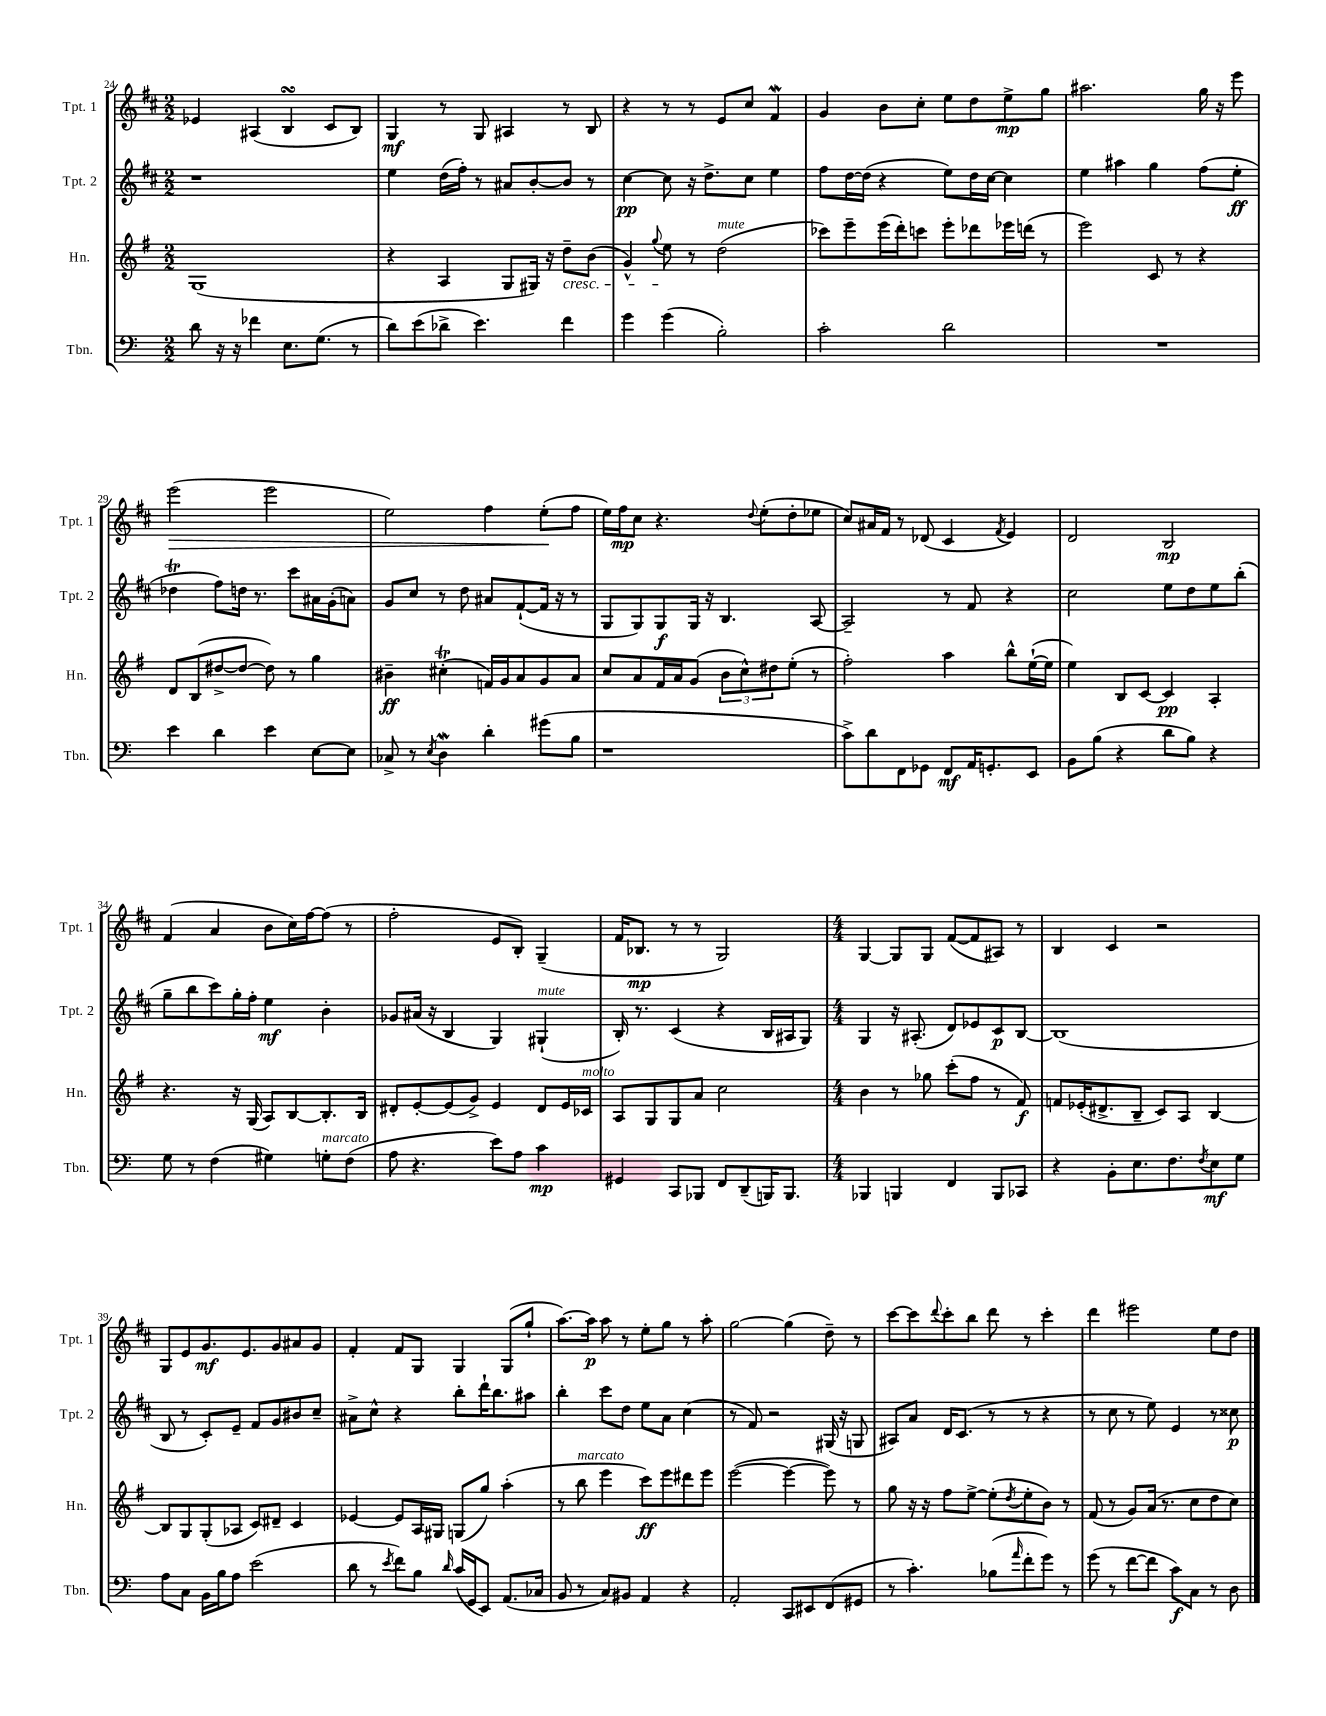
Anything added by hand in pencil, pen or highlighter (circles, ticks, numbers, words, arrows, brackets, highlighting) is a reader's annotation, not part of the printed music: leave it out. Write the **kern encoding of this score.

**kern	**dynam	**kern	**dynam	**kern	**dynam	**kern	**dynam
*part4	*part4	*part3	*part3	*part2	*part2	*part1	*part1
*staff4	*staff4	*staff3	*staff3	*staff2	*staff2	*staff1	*staff1
*I"Tbn.	*	*I"Hn.	*	*I"Tpt. 2	*	*I"Tpt. 1	*
*I'Tbn.	*	*I'Hn.	*	*I'Tpt. 2	*	*I'Tpt. 1	*
*clefF4	*	*clefG2	*	*clefG2	*	*clefG2	*
*k[]	*	*k[f#]	*	*k[f#c#]	*	*k[f#c#]	*
*M2/2	*	*M2/2	*	*M2/2	*	*M2/2	*
=24	=24	=24	=24	=24	=24	=24	=24
8d\	.	(1G	.	1r	.	4e-X/	.
16r	.	.	.	.	.	.	.
16r	.	.	.	.	.	.	.
4f-X\	.	.	.	.	.	(4A#X/	.
8.E\L	.	.	.	.	.	4BsSSS/	.
(8.G\J	.	.	.	.	.	.	.
.	.	.	.	.	.	8c#/L	.
8r	.	.	.	.	.	8B/J)	.
=25	=25	=25	=25	=25	=25	=25	=25
8d\L)	.	4r	.	4ee\	.	4G/	mf
(8e\	.	.	.	.	.	.	.
8d-X^\J	.	4A/	.	(16dd\LL	.	8r	.
.	.	.	.	16ff#'\JJ)	.	.	.
4.e\)	.	.	.	8r	.	8G/	.
.	.	8G/L	.	8a#X/L	.	4A#X/	.
.	.	16G#X/Jk)	.	[8b'/	.	.	.
.	.	16r	.	.	.	.	.
!	!	!LO:TX:b:i:t=cresc.	!	!	!	!	!
4f\	.	8dd~\L	.	8b/J]	.	8r	.
.	.	(8b\J	.	8r	.	8B/	.
=26	=26	=26	=26	=26	=26	=26	=26
4g\	.	4g^^/)	.	[4cc#\	pp	4r	.
.	.	8qqgg/	.	.	.	.	.
(4g\	.	8ee\	.	8cc#\]	.	8r	.
.	.	8r	.	16r	.	8r	.
.	.	.	.	8.dd^\L	.	.	.
!	!	!LO:TX:a:i:t=mute	!	!	!	!	!
2B'\)	.	(2dd\	.	.	.	8e/L	.
.	.	.	.	8cc#\J	.	8cc#/J	.
.	.	.	.	4ee\	.	4f#W/	.
=27	=27	=27	=27	=27	=27	=27	=27
2c'\	.	8ccc-X\L)	.	8ff#\L	.	4g/	.
.	.	8eee~\	.	[16dd\L	.	.	.
.	.	.	.	(16dd\JJ]	.	.	.
.	.	(16eee\L	.	4r	.	8b\L	.
.	.	16ddd'\J)	.	.	.	.	.
.	.	8cccn\J	.	.	.	8cc#'\J	.
2d\	.	8eee'\L	.	8ee\L)	.	8ee\L	.
.	.	8ddd-X\	.	16dd\L	.	8dd\	.
.	.	.	.	[16cc#\JJ	.	.	.
.	.	16eee-X\L	.	4cc#\]	.	8ee^\	mp
.	.	(16dddn\JJ	.	.	.	.	.
.	.	8r	.	.	.	8gg\J	.
=28	=28	=28	=28	=28	=28	=28	=28
1r	.	2eee\)	.	4ee\	.	2.aa#X\	.
.	.	.	.	4aa#X\	.	.	.
.	.	8c/	.	4gg\	.	.	.
.	.	8r	.	.	.	.	.
.	.	4r	.	(8ff#\L	.	16gg\	.
.	.	.	.	.	.	16r	.
.	.	.	.	8ee'\J	ff	8eee\	.
!!LO:LB:g=z
=29	=29	=29	=29	=29	=29	=29	=29
!	!	!	!	!	!	!	!LO:HP:b
4e\	.	8d/L	.	4dd-XT\	.	(2eee\	>
.	.	(8B/	.	.	.	.	.
4d\	.	[8dd#X^/	.	8ff#\L)	.	.	.
.	.	8dd#/J_	.	16ddn\Jk	.	.	.
.	.	.	.	8.r	.	.	.
4e\	.	8dd#\])	.	.	.	2eee\	.
.	.	8r	.	8ccc#\L	.	.	.
[8E\L	.	4gg\	.	16a#X\L	.	.	.
.	.	.	.	(16g'\J	.	.	.
8E\J]	.	.	.	8an\J)	.	.	.
=30	=30	=30	=30	=30	=30	=30	=30
8C-X^/	.	4b#X~\	ff	8g/L	.	2ee\)	.
8r	.	.	.	8cc#/J	.	.	.
8qE/	.	.	.	.	.	.	.
4DW\	.	(4cc#Xt'\	.	8r	.	.	.
.	.	.	.	8dd\	.	.	.
4d'\	.	16fn/LL)	.	8a#X/L	.	4ff#\	.
.	.	16g/J	.	.	.	.	.
.	.	8a/	.	([8f#`/	.	.	.
(8g#X\L	.	8g/	.	16f#/Jk]	.	(8ee'\L	.
.	.	.	.	16r	.	.	.
8B\J	.	8a/J	.	8r	.	8ff#\J	]
=31	=31	=31	=31	=31	=31	=31	=31
1r	.	8cc/L	.	8G/L	.	16ee\LL)	.
.	.	.	.	.	.	16ff#\J	mp
.	.	8a/	.	8G/)	.	8cc#\J	.
.	.	16f#/L	.	8G/	f	4.r	.
.	.	16a/J	.	.	.	.	.
.	.	(8g/J	.	16G/Jk	.	.	.
.	.	.	.	16r	.	.	.
.	.	12b\L	.	4.B/	.	.	.
.	.	12cc^^\)	.	.	.	.	.
.	.	.	.	.	.	8qqdd/	.
.	.	.	.	.	.	(8ee'\L	.
.	.	12dd#X\	.	.	.	.	.
.	.	(8ee'\J	.	.	.	8dd'\	.
.	.	8r	.	[8A/	.	8ee-X\J	.
=32	=32	=32	=32	=32	=32	=32	=32
8c^\L)	.	2ff#'\)	.	2A~/]	.	8cc#/L)	.
8d\	.	.	.	.	.	16a#X/L	.
.	.	.	.	.	.	16f#/JJ	.
8FF\	.	.	.	.	.	8r	.
8GG-X\J	.	.	.	.	.	(8d-X/	.
8FF/L	mf	4aa\	.	8r	.	4c#/	.
16AA/K	.	.	.	8f#/	.	.	.
8.GGn'/	.	.	.	.	.	.	.
.	.	.	.	.	.	8qf#/	.
.	.	8bb^^\L	.	4r	.	4e/)	.
8EE/J	.	([16ee`\L	.	.	.	.	.
.	.	16ee\JJ]	.	.	.	.	.
=33	=33	=33	=33	=33	=33	=33	=33
8BB\L	.	4ee\)	.	2cc#\	.	2d/	.
(8B\J	.	.	.	.	.	.	.
4r	.	8B/L	.	.	.	.	.
.	.	[8c/J	.	.	.	.	.
8d\L	.	4c/]	pp	8ee\L	.	2B/	mp
8B\J)	.	.	.	8dd\	.	.	.
4r	.	4A'/	.	8ee\	.	.	.
.	.	.	.	(8bb'\J	.	.	.
!!LO:LB:g=z
=34	=34	=34	=34	=34	=34	=34	=34
8G\	.	4.r	.	8gg~\L	.	(4f#/	.
8r	.	.	.	8bb\	.	.	.
(4F\	.	.	.	8ccc#\)	.	4a/	.
.	.	16r	.	16gg'\L	.	.	.
.	.	(16G/	.	16ff#'\JJ	.	.	.
4G#X\)	.	8A/L)	.	4ee\	mf	8b\L	.
.	.	[8B/	.	.	.	16cc#\L)	.
.	.	.	.	.	.	[16ff#\J	.
!LO:TX:a:i:t=marcato	!	!	!	!	!	!	!
8Gn'\L	.	8.B'/]	.	4b'\	.	(8ff#\J]	.
(8F\J	.	.	.	.	.	8r	.
.	.	16B/Jk	.	.	.	.	.
=35	=35	=35	=35	=35	=35	=35	=35
8A\	.	8d#X'/L	.	8g-X/L	.	2ff#'\	.
4.r	.	[8e'/	.	(16a#X/Jk	.	.	.
.	.	.	.	16r	.	.	.
.	.	(8e/]	.	4B/	.	.	.
.	.	8g^/J)	.	.	.	.	.
8e\L)	.	4e/	.	4G/)	.	8e/L	.
8A\J	.	.	.	.	.	8B'/J)	.
!	!	!	!	!LO:TX:a:i:t=mute	!	!	!
4c\	mp	8d#/L	.	(4G#X`/	.	(4G~/	.
.	.	16e/L	.	.	.	.	.
!	!	!LO:TX:a:i:t=molto	!	!	!	!	!
.	.	16c-X/JJ	.	.	.	.	.
=36	=36	=36	=36	=36	=36	=36	=36
4GG#X/	.	8A/L	.	16B'/)	.	16f#/KL	.
.	.	.	.	8.r	.	8.B-X/J	mp
.	.	8G/	.	.	.	.	.
8CC/L	.	8G/	.	(4c#/	.	8r	.
8BBB-X/J	.	8a/J	.	.	.	8r	.
8FF/L	.	2cc\	.	4r	.	2G/)	.
(8DD~/	.	.	.	.	.	.	.
16BBBn/K)	.	.	.	16B/LL	.	.	.
8.BBB/J	.	.	.	16A#X/J	.	.	.
.	.	.	.	8G/J)	.	.	.
=37	=37	=37	=37	=37	=37	=37	=37
*M4/4	*	*M4/4	*	*M4/4	*	*M4/4	*
4BBB-X/	.	4b\	.	4G/	.	[4G/	.
4BBBn/	.	8r	.	16r	.	8G/L]	.
.	.	.	.	(8.A#X'/	.	.	.
.	.	8gg-X\	.	.	.	8G/J	.
4FF/	.	(8ccc'\L	.	8d/L)	.	([8f#/L	.
.	.	8ff#\J	.	8e-X/	.	8f#/]	.
8BBB/L	.	8r	.	8c#/	p	8A#X/J)	.
8CC-X/J	.	8f#/)	f	[8B/J	.	8r	.
=38	=38	=38	=38	=38	=38	=38	=38
4r	.	8fn/L	.	(1B]	.	4B/	.
.	.	(16e-X'/K	.	.	.	.	.
.	.	8.d#X^/	.	.	.	.	.
8BB'\L	.	.	.	.	.	4c#/	.
8.E\	.	8B~/J	.	.	.	.	.
.	.	8c/L)	.	.	.	2r	.
8.F\	.	.	.	.	.	.	.
.	.	8A/J	.	.	.	.	.
8qF/	.	.	.	.	.	.	.
8E\	mf	[4B/	.	.	.	.	.
8G\J	.	.	.	.	.	.	.
!!LO:LB:g=z
=39	=39	=39	=39	=39	=39	=39	=39
8A\L	.	8B/L]	.	8B/	.	8G/L	.
8C\J	.	8G/	.	8r	.	8e/	.
16BB\LL	.	(8G'/	.	8c#'/L)	.	8.g/	mf
16B\J	.	.	.	.	.	.	.
8A\J	.	8A-X/J	.	8e~/J	.	.	.
.	.	.	.	.	.	8.e/	.
(2e\	.	8c/L)	.	8f#/L	.	.	.
.	.	8d#X~/J	.	8g/	.	8g/	.
.	.	4c/	.	8b#X/	.	8a#X/	.
.	.	.	.	8cc#~/J	.	8g/J	.
=40	=40	=40	=40	=40	=40	=40	=40
8d\	.	[4e-X/	.	8a#X^\L	.	4f#'/	.
8r	.	.	.	8cc#^^\J	.	.	.
8qe/	.	.	.	.	.	.	.
8f\L)	.	8e-/L]	.	4r	.	8f#/L	.
8B\J	.	16A/L	.	.	.	8G/J	.
.	.	16G#X/JJ	.	.	.	.	.
16qqd/	.	.	.	.	.	.	.
(16c/LL	.	(8Gn/L	.	8bb'\L	.	4G/	.
16GG/J	.	.	.	.	.	.	.
8EE/J)	.	8gg/J)	.	16ddd`\K	.	.	.
.	.	.	.	8.bb\	.	.	.
(8.AA/L	.	(4aa'\	.	.	.	(8G/L	.
.	.	.	.	8aa#X\J	.	8gg`/J	.
16C-X/Jk	.	.	.	.	.	.	.
=41	=41	=41	=41	=41	=41	=41	=41
8BB/	.	8r	.	4bb'\	.	[8.aa\L)	.
!	!	!LO:TX:a:i:t=marcato	!	!	!	!	!
8r	.	8bb\	.	.	.	.	.
.	.	.	.	.	.	16aa\Jk]	p
8C/L)	.	4eee\	.	8ccc#\L	.	8aa\	.
8BB#X/J	.	.	.	8dd\J	.	8r	.
4AA/	.	8ccc\L)	ff	8ee\L	.	8ee'\L	.
.	.	8eee\	.	8a\J	.	8gg\J	.
4r	.	8ddd#X\	.	(4cc#\	.	8r	.
.	.	8eee\J	.	.	.	8aa'\	.
=42	=42	=42	=42	=42	=42	=42	=42
2AA'/	.	([2eee\	.	8r	.	[2gg\	.
.	.	.	.	8f#/)	.	.	.
.	.	.	.	2r	.	.	.
8CC/L	.	4eee\_	.	.	.	(4gg\]	.
8EE#X/	.	.	.	.	.	.	.
(8FF/	.	8eee\])	.	(16G#X/	.	8dd~\)	.
.	.	.	.	16r	.	.	.
8GG#X/J	.	8r	.	8Gn/	.	8r	.
=43	=43	=43	=43	=43	=43	=43	=43
8r	.	8gg\	.	8A#X/L)	.	[8ccc#\L	.
4.c'\)	.	16r	.	8a/J	.	8ccc#\]	.
.	.	16r	.	.	.	.	.
.	.	.	.	.	.	8qqddd/	.
.	.	8ff#\L	.	16d/KL	.	8ccc#'\	.
.	.	.	.	(8.c#/J	.	.	.
.	.	[8ee^\J	.	.	.	8bb\J	.
(8B-X\L	.	(8ee'\L]	.	8r	.	8ddd\	.
16qqa/	.	8qdd/	.	.	.	.	.
8f'\	.	8ee'\	.	8r	.	8r	.
8g\J)	.	8b\J)	.	4r	.	4ccc#'\	.
8r	.	8r	.	.	.	.	.
=44	=44	=44	=44	=44	=44	=44	=44
(8g\	.	(8f#/	.	8r	.	4ddd\	.
8r	.	8r	.	8cc#\	.	.	.
[8f\L	.	8g/L)	.	8r	.	2eee#X\	.
8f\J]	.	(16a/Jk	.	8ee\)	.	.	.
.	.	8.r	.	.	.	.	.
8c\L)	f	.	.	4e/	.	.	.
8C\J	.	8cc\L	.	.	.	.	.
8r	.	8dd\	.	8r	.	8ee\L	.
8D\	.	8cc\J)	.	8cc##X\	p	8dd\J	.
==	==	==	==	==	==	==	==
*-	*-	*-	*-	*-	*-	*-	*-
